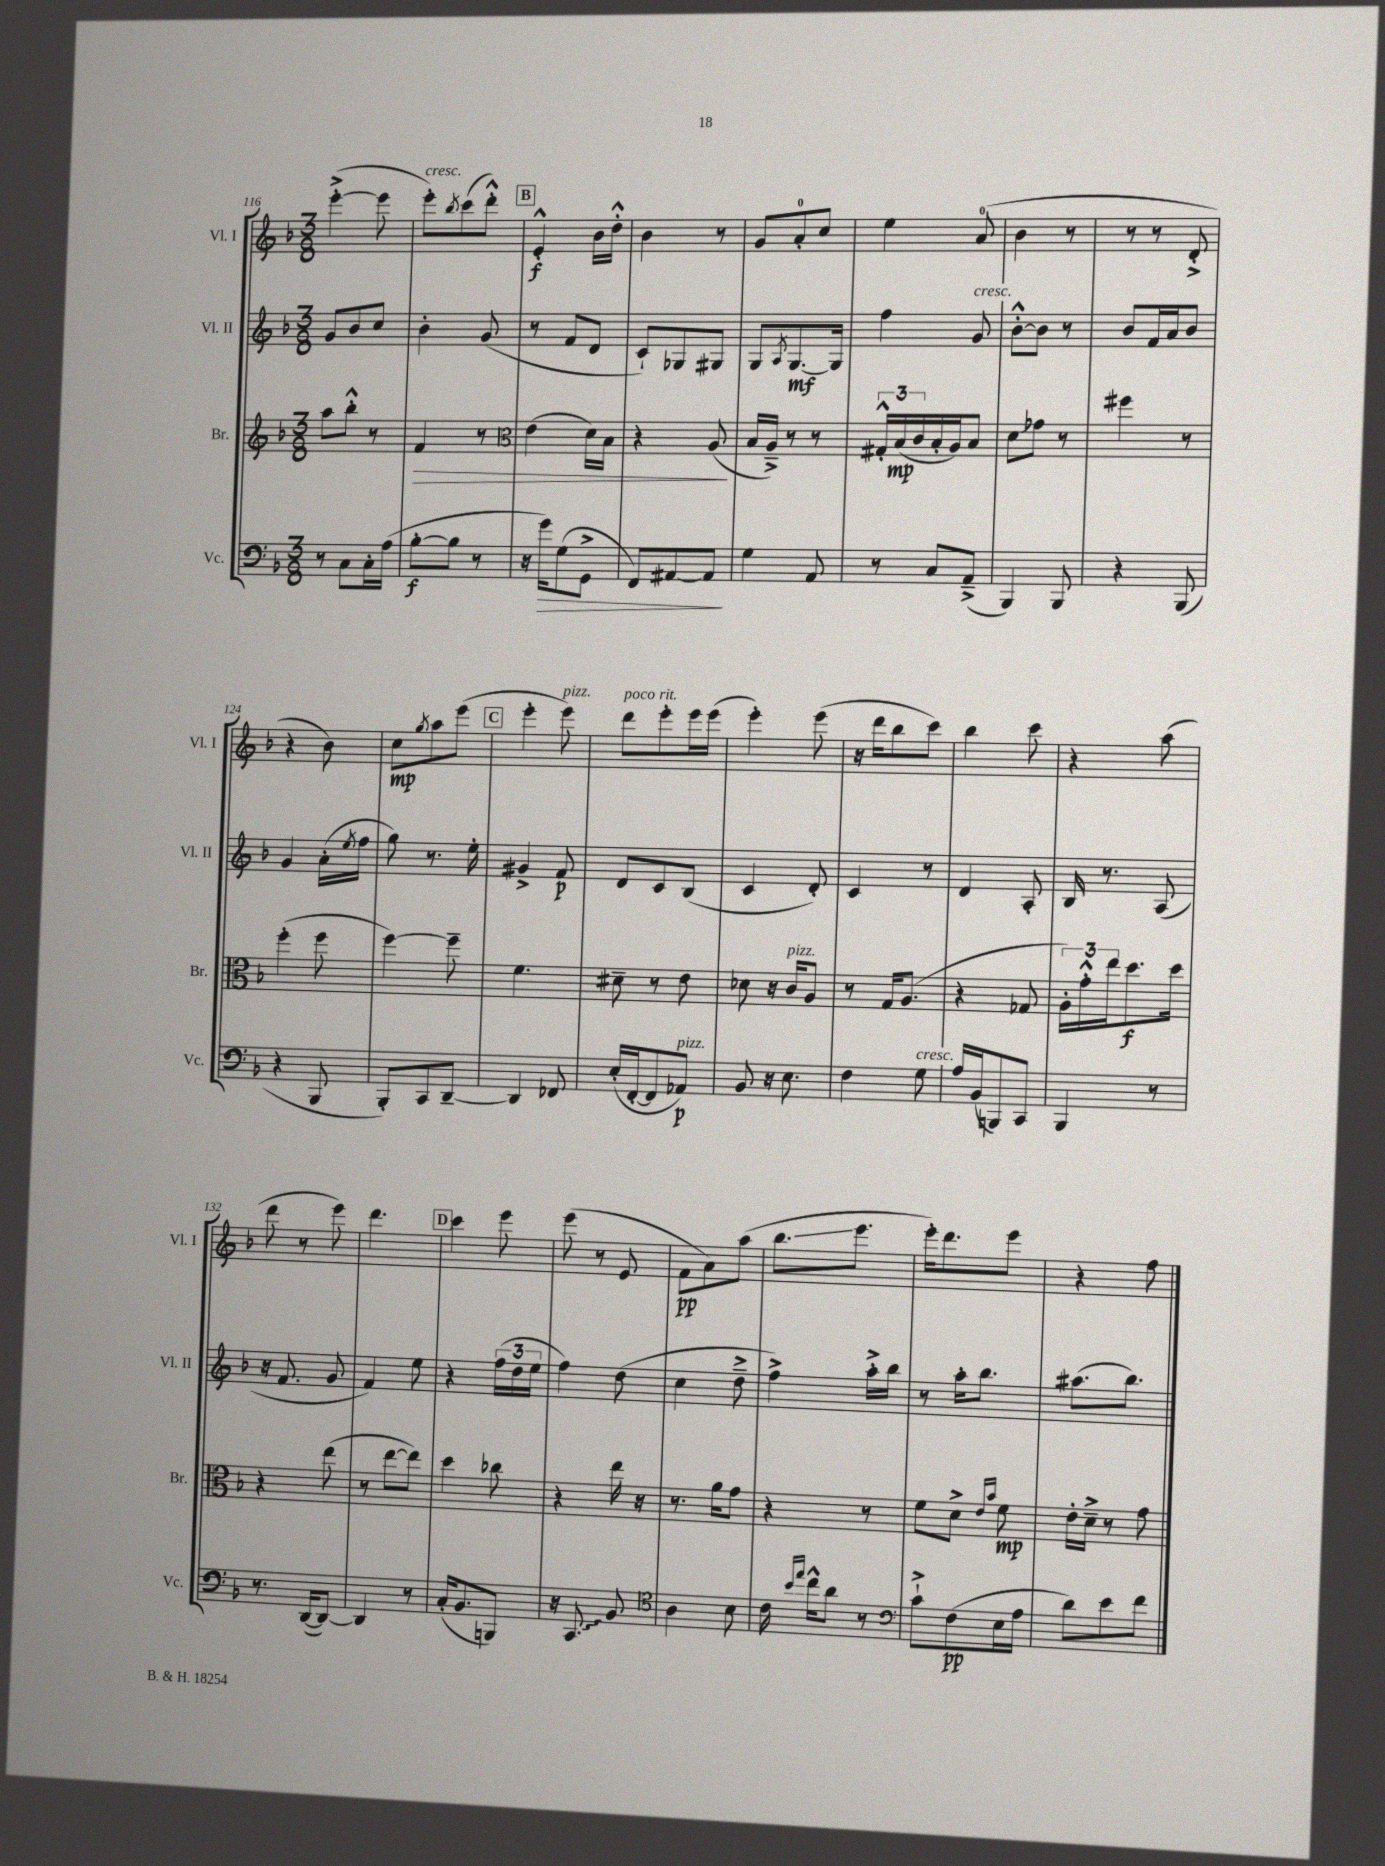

**kern	**kern	**kern	**kern
*staff4	*staff3	*staff2	*staff1
*clefF4	*clefG2	*clefG2	*clefG2
*k[b-]	*k[b-]	*k[b-]	*k[b-]
*M3/8	*M3/8	*M3/8	*M3/8
8r	8aa\L	8g/L	([4eee'^\
8C\L	8bb-'^^\J	8b-/	.
16C'\L	8r	8cc/J	8eee\]
(16A\JJ	.	.	.
=	=	=	=
[8B-'\L	4f/	4b-'\	8eee'\L)
.	.	.	8qbb-/
8B-\]J	.	.	(8ccc\
8r	8r	(8g/	8ddd'^^\J)
=	=	=	=
*	*clefC3	*	*
16r	(4e\	8r	4e'^^/
16g\LK)	.	.	.
(8G\	.	8f/L	.
8GG^\J	16d\LL)	8d/J	16b-\LL
.	16B-\JJ	.	16dd'^^\JJ
=	=	=	=
8FF/L)	4r	8c`/L)	4b-\
[8AA#/	.	8G-/	.
8AA#/]J	(8A/	8G#/J	8r
=	=	=	=
4G\	16B-/LL	8G/L	8g/L
.	16A~^/JJ)	.	.
.	.	8qA/	.
.	8r	[8.G/	8a'/
8AA/	8r	.	8cc/J
.	.	16G/]Jk	.
=	=	=	=
8r	24G#'^^/LL	4ff\	4ee\
.	(24B-/	.	.
.	24c/	.	.
8C/L	16B-'/	.	.
.	16A/J)	.	.
(8AA~^/J	8B-/J	8g/	(8a/
=	=	=	=
4BBB-/)	8d\L	[8b-'^^\L	4b-\
.	8g-\J	8b-\]J	.
8BBB-/	8r	8r	8r
=	=	=	=
4r	4ff#\	8b-/L	8r
.	.	16f/L	8r
.	.	16a/J	.
(8BBB-/	8r	8b-/J	8d'^/
=	=	=	=
4r	(4ff'\	4g/	4r
8BBB-/	8ff\	(16a'\LL	8b-\)
.	.	8qee/	.
.	.	16ff\JJ	.
=	=	=	=
8BBB-'/L)	[4ff\)	8gg\)	8cc\L
.	.	.	8qgg/
8CC/	.	8.r	8aa\
[8DD~/J	8ff~\]	.	(8eee\J
.	.	16ee'\	.
=	=	=	=
4DD/]	4.f\	4g#^/	4eee'\
8FF-/	.	8f/	8eee\)
=	=	=	=
(16E'/LL	8d#~\	8d/L	8ddd\L
[16FF'/J	.	.	.
8FF/]	8r	8c/	8eee'\
8AA-/J)	8e\	(8B-/J	16eee\L
.	.	.	(16eee\JJ
=	=	=	=
8BB-/	8d-\	4c/	4eee'\)
16r	16r	.	.
8.E\	16c/LK	.	.
.	8A/J	8d'/)	(8eee\
=	=	=	=
4F\	8r	4c/	16r
.	.	.	16ddd\LK
.	16G/LK	.	8bb-\
.	(8.A/J	.	.
8G\	.	8r	8ccc\J)
=	=	=	=
16A/LL	4r	4d/	4bb-\
(16BB-/J	.	.	.
8BBB/)	.	.	.
8CC/J	8G-/	8A'/	8ccc\
=	=	=	=
4BBB-/	24A'\LL)	16B-/	4r
.	24g'^^\	.	.
.	.	8.r	.
.	24ee\J	.	.
.	8.dd\	.	.
8r	.	(8A/	(8aa\
.	16dd\Jk	.	.
=	=	=	=
8.r	4r	16r	8ddd\
.	.	8.f/	.
.	.	.	8r
([16DD/LK	.	.	.
8DD/_J)	(8ee\	8g/	8eee\)
=	=	=	=
4DD/]	8r	4f/)	4.ddd\
.	[8ee\L	.	.
8r	8ee\]J)	8ee\	.
=	=	=	=
(16C'/LK	4dd\	4r	4ccc\
8.BB-/	.	.	.
8BBB/J)	8cc-\	(24ff\LL	8eee\
.	.	24dd\	.
.	.	24ee\JJ	.
=	=	=	=
16r	4r	4ff\)	(8eee\
8.CC/	.	.	.
.	.	.	8r
8BB-/	16ee\	(8dd\	8e/
.	16r	.	.
=	=	=	=
*clefC4	*	*	*
4A\	8.r	4cc\	8f\L
.	.	.	8a\)
.	16a\LK	.	.
8B-\	8g\J	8dd~^\	(8aa\J
=	=	=	=
16c\	4r	4ff^\)	8.bb-\L
16qqb-/LL	.	.	.
16qqee/JJ	.	.	.
16cc^^\LK	.	.	.
8a\J	.	.	.
.	.	.	8.eee\J
8r	8r	16aa'^\LL	.
.	.	16bb-\JJ	.
=	=	=	=
*clefF4	*	*	*
8c`^\L	8f\L	8r	16eee'\LK)
.	.	.	8.ddd\
(8F\	8d^\J	16aa'\LK	.
.	.	8.bb-\J	.
.	16qqe/LL	.	.
.	16qqb-/JJ	.	.
16E\L	8f\	.	8eee\J
16A\JJ	.	.	.
=	=	=	=
8d\L)	16e'\LL	(8.aa#\L	4r
.	16d~^\JJ	.	.
8e\	8r	.	.
.	.	8.bb-\J)	.
8f\J	8g\	.	8ff\
==	==	==	==
*-	*-	*-	*-
